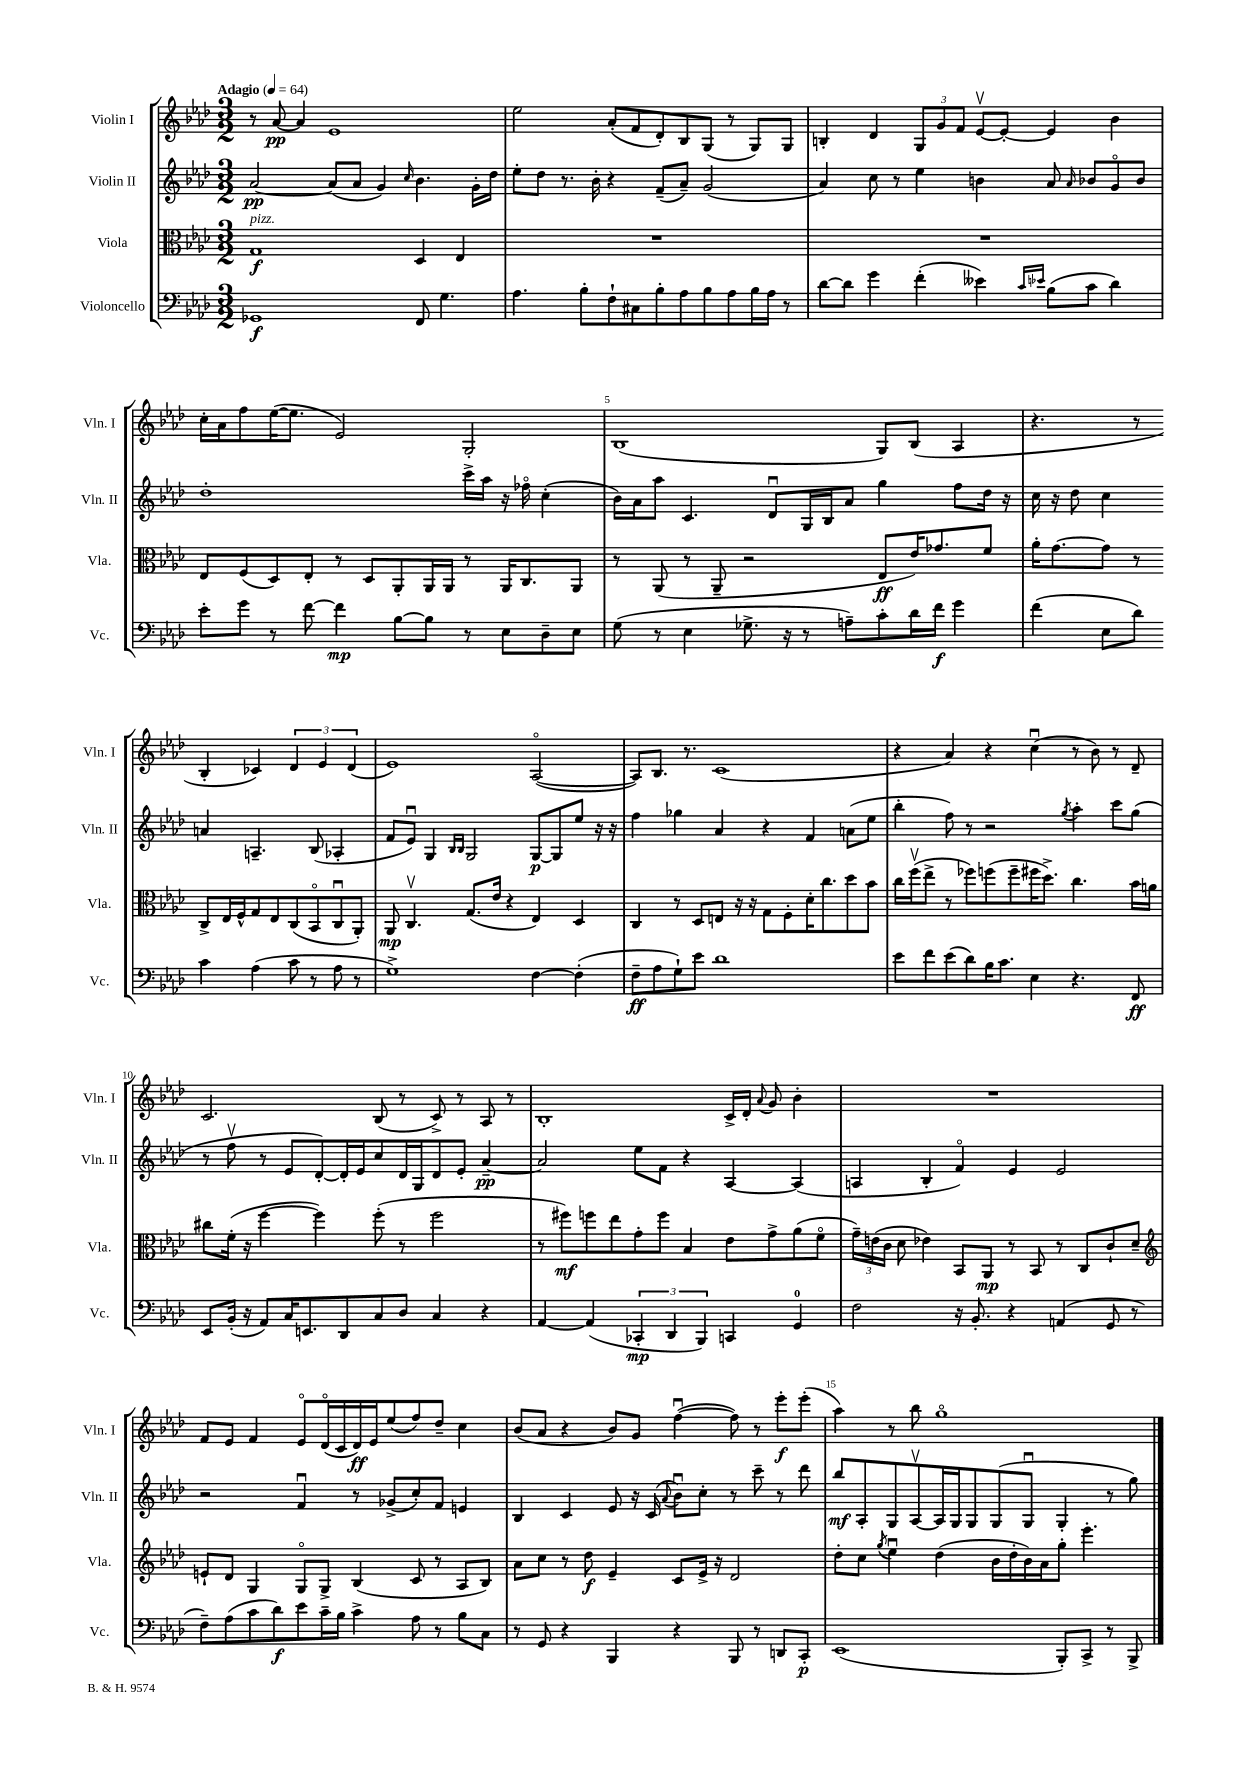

**kern	**kern	**kern	**kern
*staff4	*staff3	*staff2	*staff1
*clefF4	*clefC3	*clefG2	*clefG2
*k[b-e-a-d-]	*k[b-e-a-d-]	*k[b-e-a-d-]	*k[b-e-a-d-]
*M3/2	*M3/2	*M3/2	*M3/2
*MM64	*MM64	*MM64	*MM64
1GG-	1G	[2a-/	8r
.	.	.	[8a-/
.	.	.	4a-/]
.	.	(8a-/]L	1e-
.	.	8a-/J	.
.	.	4g/)	.
.	.	16qqcc/	.
8FF/	4D-/	4.b-\	.
4.G\	.	.	.
.	4E-/	.	.
.	.	16g'\LL	.
.	.	16dd-\JJ	.
=	=	=	=
4.A-\	1.r	8ee-'\L	2ee-\
.	.	8dd-\J	.
.	.	8.r	.
8B-'\L	.	.	.
.	.	16b-'\	.
8F`\	.	4r	(8a-'/L
8C#\	.	.	8f/
8B-'\	.	(8f~/L	8d-'/)
8A-\	.	8a-~/J)	8B-/
8B-\	.	(2g/	(8G/J
8A-\	.	.	8r
16B-\L	.	.	8G/L)
16A-\JJ	.	.	.
8r	.	.	8G/J
=	=	=	=
[8d-\L	1.r	4a-/)	4B'/
8d-\]J	.	.	.
4g\	.	8cc\	4d-/
.	.	8r	.
(4f'\	.	4ee-\	12G/L
.	.	.	12g/
.	.	.	12f/J
4e--\)	.	4b\	[8e-v/L
.	.	.	8e-'/_J
16qqc/LL	.	.	.
16qqe-/JJ	.	.	.
(8B-\L	.	8a-/	4e-/]
.	.	16qqa-/	.
8c\J	.	8b-/L	.
4d-\)	.	8go/	4b-\
.	.	8b-/J	.
=	=	=	=
8e-'\L	8E-/L	1dd-'	16cc'\LL
.	.	.	16a-\J
8g\J	(8F/	.	8ff\
8r	8D-/)	.	([16ee-\K
.	.	.	8.ee-\]J
[8f\	8E-'/J	.	.
4f\]	8r	.	2e-/)
.	8D-/L	.	.
[8B-\L	8AA-'/	.	.
8B-\]J	16AA-/L	.	.
.	16AA-/JJ	.	.
8r	8r	16ccc^\LL	2G'/
.	.	16aa-\JJ	.
8E-\L	16AA-/LK	16r	.
.	8.C/	16ff-o\	.
8D-~\	.	(4cc'\	.
8E-\J	8AA-/J	.	.
=	=	=	=
(8G\	8r	16b-\LL)	(1B-
.	.	16a-\J	.
8r	(8AA-/	8aa-\J	.
4E-\	8r	4.c/	.
.	8AA-~/	.	.
8.G-^\	2r	.	.
.	.	8d-u/L	.
16r	.	.	.
8r	.	16G/L	.
.	.	16B-/J	.
8A~\L)	.	8a-/J	.
8c'\	8E-/L	4gg\	8G/L)
16d-\L	16e-/K)	.	(8B-/J
16f\JJ	8.g-/	.	.
4g\	.	8ff\L	4A-/
.	8f/J	16dd-\Jk	.
.	.	16r	.
=	=	=	=
(4f\	16a-'\LK	16cc\	4.r
.	[8.g\	16r	.
.	.	8dd-\	.
8E-\L	8g\]J	4cc\	.
8d-\J)	8r	.	8r
4c\	8C^/L	4a/	4B-'/
.	16E-/L	.	.
.	16F^^/J	.	.
(4A-\	8G/	4.A~/	4c-/)
.	8E-/	.	.
8c\	(8C/	.	6d-/
8r	8BB-o/	(8B-/	.
.	.	.	6e-/
8A-\	8Cu/	4A-'/	.
.	.	.	(6d-/
8r	8AA-'/J)	.	.
=	=	=	=
1G^)	8AA-/	8f/L	1e-)
.	4.Cv/	8e-u/J)	.
.	.	4G/	.
.	.	16qqB-/LL	.
.	.	16qqB-/JJ	.
.	(8.G/L	2G/	.
.	16e-/Jk	.	.
.	4r	.	.
[4F\	4E-/)	[8G/L	([2A-o/
.	.	8G/]	.
(4F'\]	4D-/	8ee-/J	.
.	.	16r	.
.	.	16r	.
=	=	=	=
8F~\L	4C/	4ff\	8A-/]L)
8A-\	.	.	8.B-/J
8G`\)	8r	4gg-\	.
.	.	.	8.r
8e-\J	8D-/L	.	.
1d-	8E/J	4a-/	(1c
.	16r	.	.
.	16r	.	.
.	8G\L	4r	.
.	8F'\	.	.
.	16d-'\K	4f/	.
.	8.cc\	.	.
.	8dd-\	(8a\L	.
.	8b-\J	8ee-\J	.
=	=	=	=
8e-\L	16cc\LL	4bb-'\	4r
.	(16ffv\J	.	.
8f\	8ee-^\J	.	.
(8e-\	8r	8ff\)	4a-/)
8d-\)	8ff-\L)	8r	.
16B-\K	(8ff\	2r	4r
8.c\J	.	.	.
.	8ff~\	.	.
4E-\	16ff#\K	.	(4ccu\
.	8.dd-^\J)	.	.
.	.	8qgg/	.
4.r	4.cc\	4aa-'\	8r
.	.	.	8b-\)
.	.	8ccc\L	8r
8FF/	16b-\LL	(8gg\J	8d-~/
.	16a\JJ	.	.
=	=	=	=
8EE-/L	8cc#\L	8r	2.c/
(16BB-'/Jk	(16f'\Jk	8ffv\	.
16r	16r	.	.
8AA-/L)	[4ff\	8r	.
16C/K	.	8e-/L	.
8.EE/	.	.	.
.	4ff\])	[8d-'/)	.
8DD-/	.	16d-'/]L	.
.	.	16e-/J	.
8C/	(8ff'\	8cc/	(8B-/
8D-/J	8r	16d-/L	8r
.	.	16G/J	.
4C/	2ff\	8d-/	8c^/)
.	.	8e-'/J	8r
4r	.	[4a-~/	8A-/
.	.	.	8r
=	=	=	=
[4AA-/	8r	2a-/]	1B-'
.	8ff#\L)	.	.
(4AA-/]	8ff\	.	.
.	8ee-\	.	.
6CC-'/	8g'\	8ee-\L	.
.	8ff\J	8f\J	.
6DD-/	.	.	.
.	4B-/	4r	.
6BBB-/)	.	.	.
4CC/	8e-\L	[4A-/	16c^/LL
.	.	.	16d-'/JJ
.	.	.	8qqa-/
.	8g^\	.	8g/
4GG/	(8a-\	(4A-/]	4b-'\
.	8fo\J	.	.
=	=	=	=
2F\	24g~\LL)	4A/	1.r
.	(24e\	.	.
.	24c\JJ	.	.
.	8d-\	.	.
.	4e-\)	4B-'/	.
16r	8BB-/L	4fo/)	.
8.BB-'/	.	.	.
.	8AA-/J	.	.
4r	8r	4e-/	.
.	8BB-/	.	.
(4AA/	8r	2e-/	.
.	8C/L	.	.
8GG/	8c`/	.	.
8r	8d-~/J	.	.
=	=	=	=
*	*clefG2	*	*
8F~\L)	8e`/L	2r	8f/L
(8A-\	8d-/J	.	8e-/J
8c\	4G/	.	4f/
8d-\)	.	.	.
8e-\	8Go/L	4fu/	8e-o/L
16c~\L	8G^/J	.	(16d-o/L
16B-\JJ	.	.	16c/
4c^\	(4B-/	8r	16d-/)
.	.	.	16e-/J
.	.	(8g-^/L	(8ee-/
8A-\	8c/	8cc'/)	8ff/)
8r	8r	8f/J	8dd-~/J
8B-\L	8A-/L	4e/	4cc\
8C\J	8B-/J)	.	.
=	=	=	=
8r	8a-\L	4B-/	(8b-/L
8GG/	8cc\J	.	8a-/J
4r	8r	4c/	4r
.	8dd-\	.	.
4BBB-/	4e-~/	8e-/	8b-/L)
.	.	16r	8g/J
.	.	(16c/	.
.	.	8qqa-/	.
4r	8c/L	8b-u\L)	([4ffu\
.	16e-^/Jk	8cc'\J	.
.	16r	.	.
8BBB-/	2d-/	8r	8ff\])
8r	.	8ccc~\	8r
8DD/L	.	8r	8eee-'\L
8CC'/J	.	8ddd-\	(8eee-'\J
=	=	=	=
(1EE-	8dd-'\L	8bb-/L	4aa-\)
.	8cc\J	8A-'/	.
.	8qgg/	.	.
.	4ee-u\	8G/	8r
.	.	[8A-v/	8bb-\
.	(4dd-\	16A-/]L	1ggo
.	.	16G/J	.
.	.	8G/	.
.	16b-\LL	(8G/	.
.	16dd-'\	.	.
.	16b-\)	8Gu/J	.
.	16a-\J	.	.
8BBB-'/L)	8gg'\J	4G'/	.
8CC^/J	4.eee-'\	.	.
8r	.	8r	.
8BBB-^/	.	8gg\)	.
==	==	==	==
*-	*-	*-	*-
